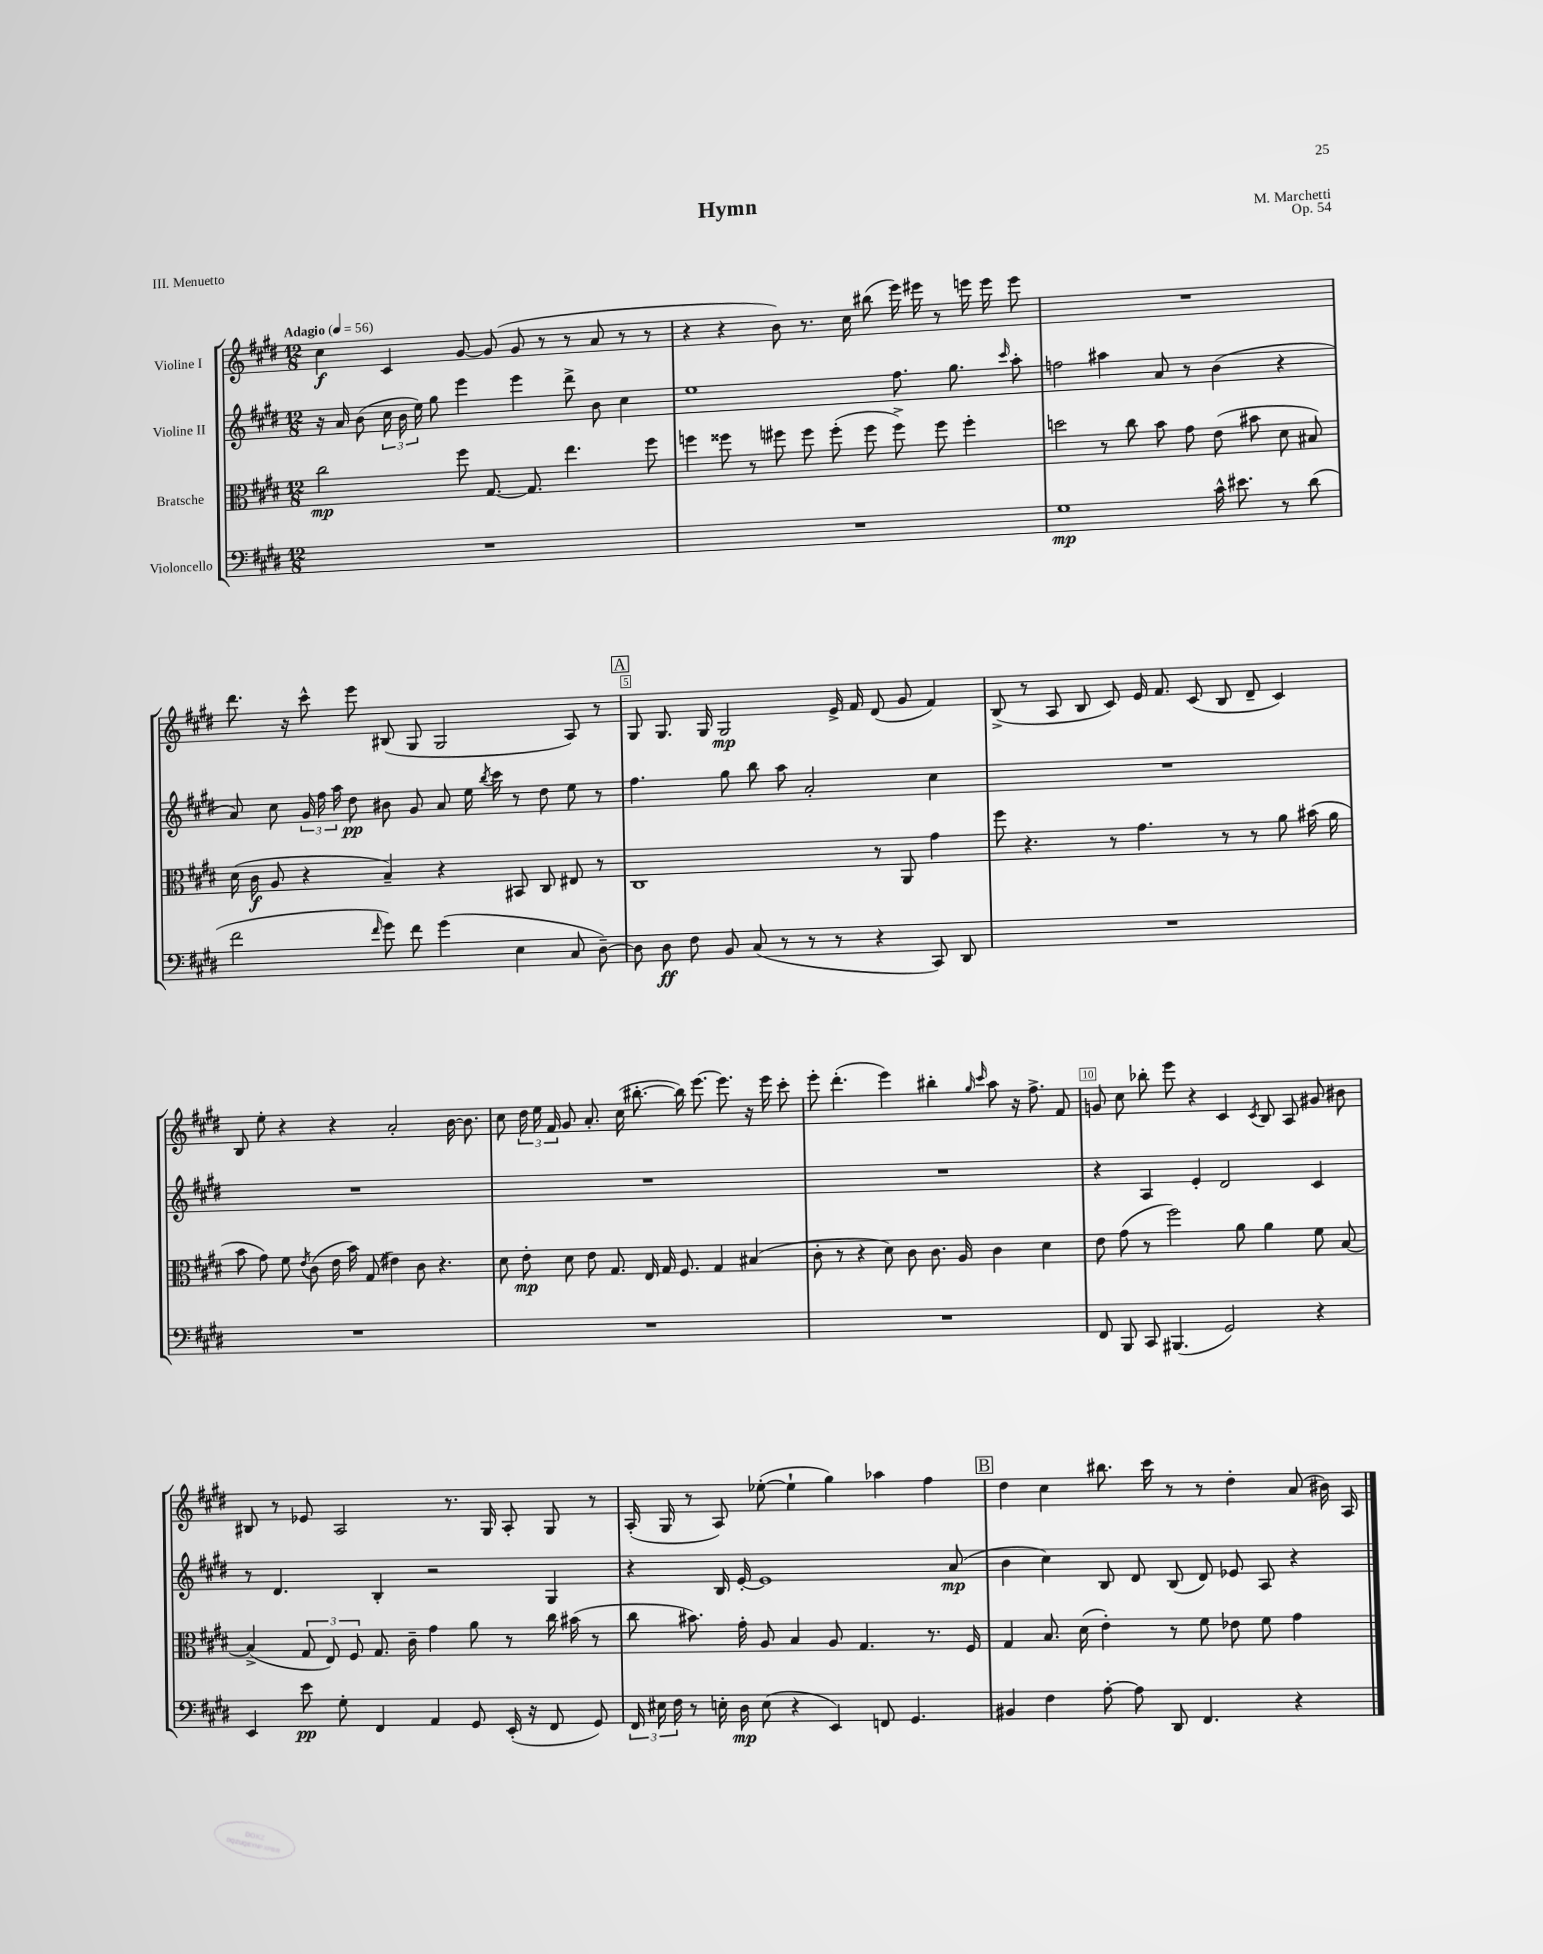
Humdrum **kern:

**kern	**kern	**kern	**kern
*staff4	*staff3	*staff2	*staff1
*clefF4	*clefC3	*clefG2	*clefG2
*k[f#c#g#d#]	*k[f#c#g#d#]	*k[f#c#g#d#]	*k[f#c#g#d#]
*M12/8	*M12/8	*M12/8	*M12/8
*MM56	*MM56	*MM56	*MM56
1.r	2cc#	16r	4cc#
.	.	16a	.
.	.	(8b	.
.	.	24cc#	4c#
.	.	24b	.
.	.	24ee)	.
.	.	8gg#	.
.	8ff#	4eee	[8g#
.	[8.G#	.	(8g#]
.	.	4eee	8g#
.	8.G#]	.	.
.	.	.	8r
.	4.ee	8ddd#^	8r
.	.	8b	8a
.	.	4cc#	8r
.	8ff#	.	8r
=	=	=	=
1.r	4ff	1ee	4r
.	8ff##	.	4r
.	8r	.	.
.	8ff#	.	8b)
.	8ff#	.	8.r
.	(8ff#'	.	.
.	.	.	16cc#
.	8ff#	.	(8bb#
.	8ff#^)	8.ff#	16eee)
.	.	.	16eee#
.	8ff#	.	8r
.	.	8.gg#	.
.	4ff#'	.	16eee
.	.	.	16eee
.	.	16qqccc#	.
.	.	8aa'	8eee
=	=	=	=
1G#	2dd	2ff	1.r
.	8r	4aa#	.
.	8cc#	.	.
.	8b	8a	.
.	8g#	8r	.
16c#^^	(8e	(4b	.
8.e#	.	.	.
.	8b#	.	.
8r	8d#	4r	.
(8d#	8B#)	.	.
=	=	=	=
2f#	(16d#	8a)	8.ddd#
.	16c#	.	.
.	8A	8cc#	.
.	.	.	16r
.	4r	24g#	8ccc#^^
.	.	24ff#	.
.	.	24aa	.
.	.	8dd#	8eee
16qqf#	.	.	.
8g#)	4B~)	8b#	(8B#
8f#	.	8g#	8G#
(4g#	4r	8a	2G#
.	.	16ee	.
.	.	8qbb	.
.	.	16ccc#	.
4E	8BB#	8r	.
.	8C#	8dd#	.
8C#	8E#	8ee	8A)
[8D#~)	8r	8r	8r
=	=	=	=
8D#]	1C#	4.ff#	8G#
8D#	.	.	8.G#
8F#	.	.	.
.	.	.	16G#
8BB	.	8gg#	2G#
(8C#	.	8bb	.
8r	.	8aa	.
8r	.	2a'	.
8r	.	.	16e^
.	.	.	16f#
4r	8r	.	(8d#
.	8AA	.	8g#
8CC#)	4g#	4cc#	4f#)
8DD#	.	.	.
=	=	=	=
1.r	8ff#	1.r	(8B^
.	4.r	.	8r
.	.	.	8A
.	.	.	8B
.	8r	.	8c#)
.	4.g#	.	16e
.	.	.	8.f#
.	.	.	(8c#
.	8r	.	8B
.	8r	.	8d#~
.	8a	.	4c#)
.	(16b#	.	.
.	16a	.	.
=	=	=	=
1.r	8b	1.r	8B
.	8g#)	.	8ee'
.	8f#	.	4r
.	8qe	.	.
.	(8c#	.	.
.	16e	.	4r
.	16b)	.	.
.	(8G#	.	.
.	4e#)	.	2a'
.	8c#	.	.
.	4.r	.	.
.	.	.	[16b
.	.	.	8.b]
=	=	=	=
1.r	8d#	1.r	8cc#
.	8e'	.	24dd#
.	.	.	24ee
.	.	.	24f#
.	8d#	.	8g#
.	8e	.	8.a'
.	8.G#	.	.
.	.	.	(16cc#
.	.	.	[8.bb#'
.	16E	.	.
.	16G#	.	.
.	8.F#	.	16bb#])
.	.	.	[8.eee
.	4G#	.	.
.	.	.	8.eee]
.	(4B#	.	16r
.	.	.	16eee
.	.	.	8ccc#'
=	=	=	=
1.r	8c#'	1.r	8eee'
.	8r	.	(4.ddd#'
.	4r	.	.
.	8d#)	.	4eee)
.	8c#	.	.
.	8.c#	.	4bb#'
.	16A	.	.
.	.	.	16qqgg#
.	.	.	16qqccc#
.	4c#	.	8aa
.	.	.	16r
.	.	.	8.ff#^
.	4d#	.	.
.	.	.	8f#
=	=	=	=
8FF#	8e	4r	8g
8BBB	(8g#	.	8cc#
8CC#	8r	4A	8bb-'
(4.BBB#	2ff#)	.	8eee
.	.	4e'	4r
2GG#)	.	2d#	4c#
.	8a	.	.
.	.	.	8qc#
.	4a	.	8B
.	.	.	8A
4r	8f#	4c#	8g#
.	[8B	.	8b#
=	=	=	=
4EE	(4B^]	8r	8B#
.	.	4.d#	8r
8e	12G#	.	8e-
.	12E)	.	.
8G#'	.	.	2A
.	12F#	.	.
4FF#	8.G#	4B'	.
.	16c#~	.	.
4AA	4g#	2r	.
.	.	.	8.r
8GG#	8a	.	.
.	.	.	16G#
(16EE'	8r	.	8A'
16r	.	.	.
8FF#	16cc#	4G#	8G#
.	(16b#	.	.
8GG#)	8r	.	8r
=	=	=	=
24FF#	8cc#	4r	(16A'
24E#	.	.	.
.	.	.	16G#
24F#	.	.	.
8r	8.b#)	.	8r
16E'	.	16B	8A)
16D#	16g#'	[16e'	.
(8E	8A	1e]	([8ee-'
4r	4B	.	4ee-`]
4EE)	8A	.	4gg#)
.	4.G#	.	.
8FF	.	.	4aa-
4.GG#	.	.	.
.	8.r	.	4ff#
.	.	(8a	.
.	16F#	.	.
=	=	=	=
4BB#	4G#	4b	4dd#
4F#	8.B	4cc#)	4cc#
.	(16d#	.	.
[8A'	4e')	8B	8.bb#
8A]	.	8d#	.
.	.	.	16ccc#
8DD#	8r	(8B	8r
4.FF#	8f#	8d#)	8r
.	8e-	8e-	4dd#'
.	8f#	8A	.
4r	4g#	4r	(8a
.	.	.	16b#)
.	.	.	16A
==	==	==	==
*-	*-	*-	*-
